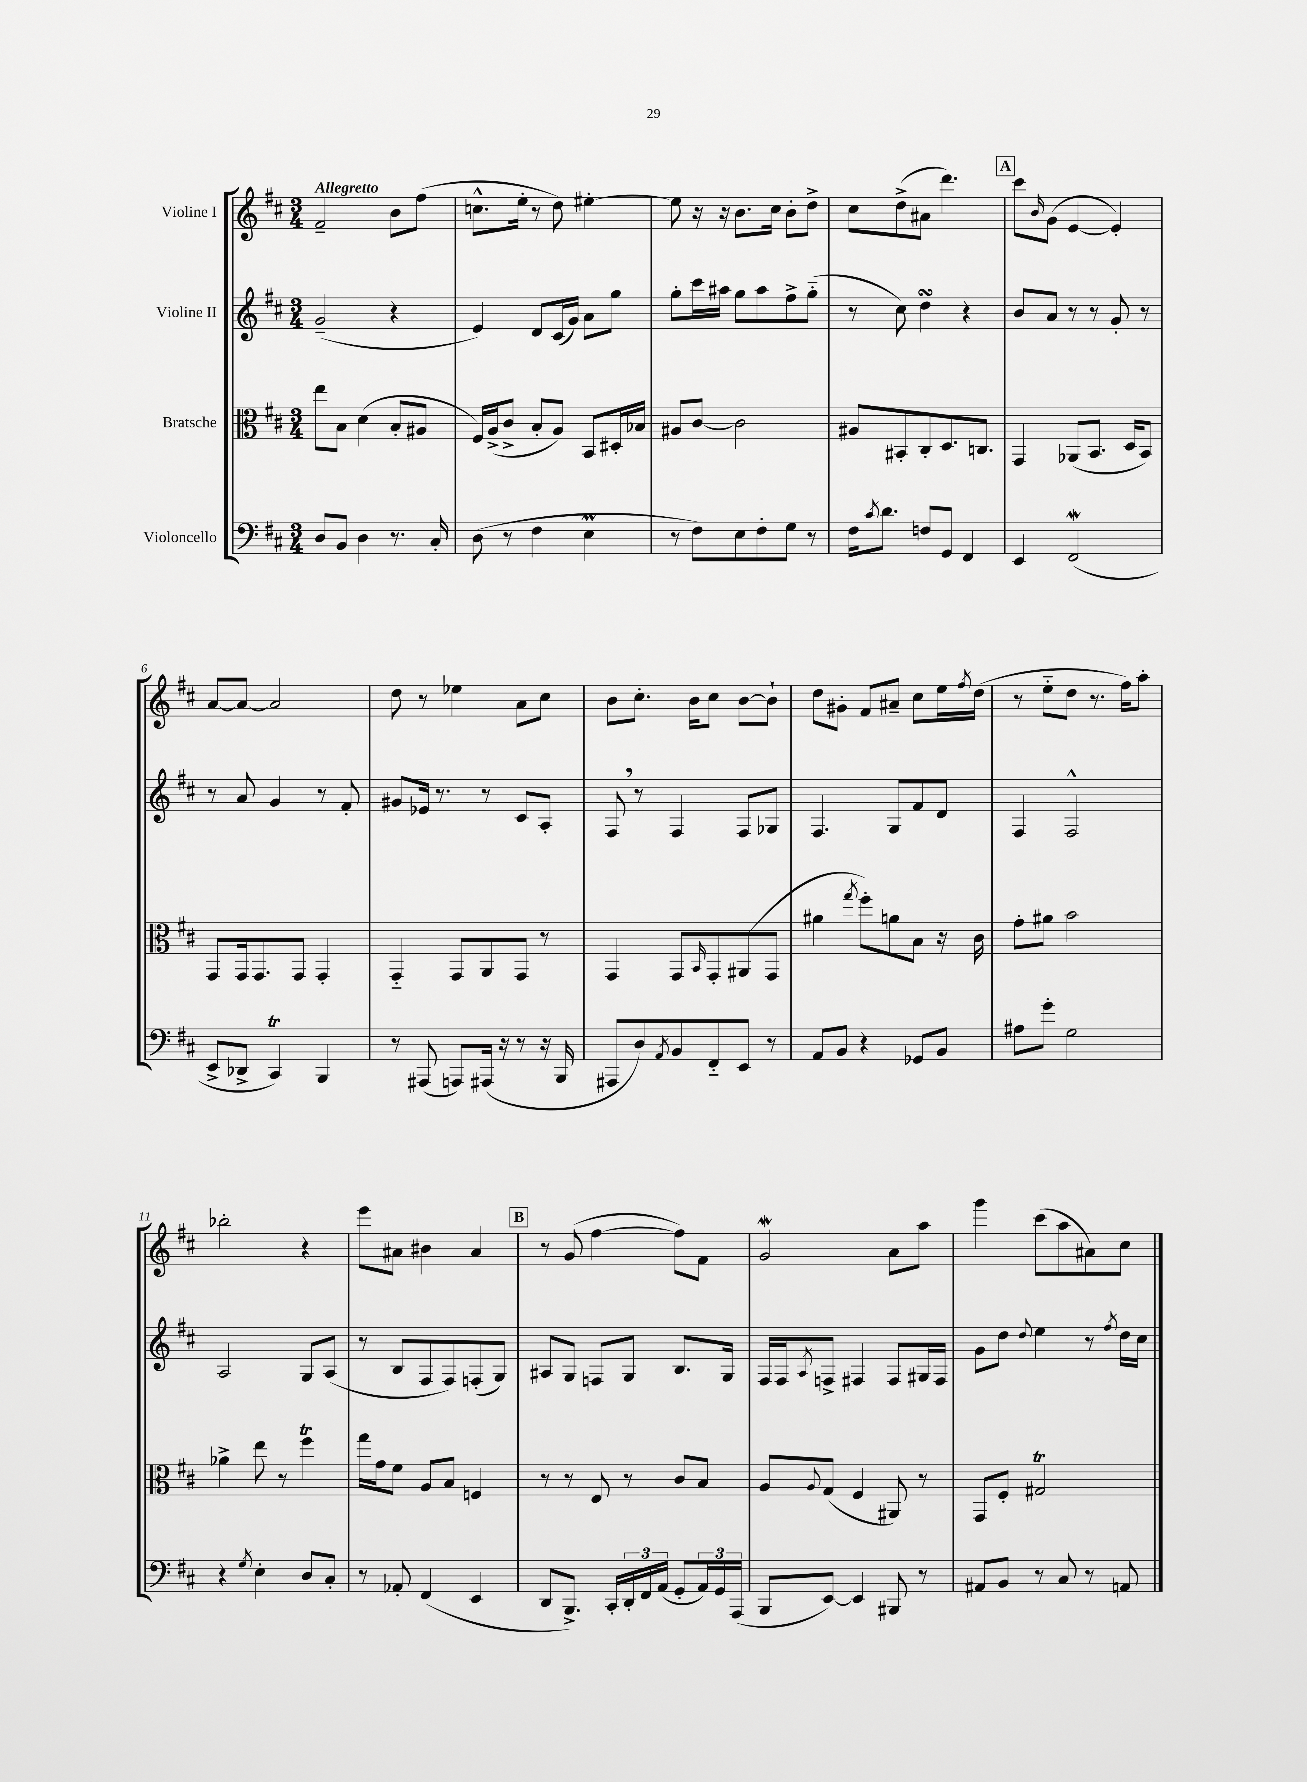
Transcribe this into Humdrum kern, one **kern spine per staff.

**kern	**kern	**kern	**kern
*part4	*part3	*part2	*part1
*staff4	*staff3	*staff2	*staff1
*I"Violoncello	*I"Bratsche	*I"Violine II	*I"Violine I
*clefF4	*clefC3	*clefG2	*clefG2
*k[f#c#]	*k[f#c#]	*k[f#c#]	*k[f#c#]
*M3/4	*M3/4	*M3/4	*M3/4
=1	=1	=1	=1
!	!	!	!LO:TX:a:B:t=Allegretto
8D/L	8ee\L	(2g~/	2f#~/
8BB/J	8B\J	.	.
4D\	(4d\	.	.
8.r	8B'/L	4r	8b\L
.	8A#X/J	.	(8ff#\J
16C#'/	.	.	.
=2	=2	=2	=2
(8D\	16F#/LL)	4e/)	8.ccn^^\L
.	(16A^/J	.	.
8r	8c#^/J	.	.
.	.	.	16ee'\Jk
4F#\	8B'/L	8d/L	8r
.	8A/J)	(16c#/L	8dd\)
.	.	16g/JJ)	.
4EM\	8BB/L	8a\L	[4ee#X'\
.	16D#X'/L	8gg\J	.
.	16B-X/JJ	.	.
=3	=3	=3	=3
8r	8A#X/L	8gg'\L	8ee#\]
8F#\L)	[8c#/J	16ccc#\L	16r
.	.	16aa#X\JJ	16r
8E\	2c#\]	8gg\L	8.b\L
8F#'\	.	8aa#\	.
.	.	.	16cc#\Jk
8G\J	.	8ff#^\	8b'\L
8r	.	(8gg\J	8dd^\J
=4	=4	=4	=4
16F#\KL	8A#X/L	8r	8cc#\L
8qc#/	.	.	.
8.d\J	.	.	.
.	8BB#X'/	8cc#\)	(8dd^\
8Fn/L	8C#'/	4ddsSSs\	8a#X\J
8GG/J	8.D/	.	4.ddd\)
4FF#/	.	4r	.
.	8.Cn/J	.	.
!!LO:REH:place=s1:t=A
=5	=5	=5	=5
4EE/	4GG/	8b/L	8ccc#\L
.	.	.	16qqb/
.	.	8a/J	(8g\J
(2FF#W/	(8AA-X/L	8r	[4e/
.	8.BB/J	8r	.
.	.	8g'/	4e'/])
.	16D/KL	.	.
.	8BB/J)	8r	.
!!LO:LB:g=z
=6	=6	=6	=6
8EE^/L	8GG/L	8r	[8a/L
8DD-X^/J	16GG/k	8a/	8a/J_
.	8.GG/	.	.
4CC#t/)	.	4g/	2a/]
.	8GG/J	.	.
4BBB/	4GG'/	8r	.
.	.	8f#'/	.
=7	=7	=7	=7
8r	4GG/	8g#X/L	8dd\
(8AAA#X/	.	16e-X/Jk	8r
.	.	8.r	.
8AAAn/L)	8GG/L	.	4ee-X\
(16AAA#X/Jk	8AA/	8r	.
16r	.	.	.
8r	8GG/J	8c#/L	8a\L
16r	8r	8A'/J	8cc#\J
16BBB/	.	.	.
=8	=8	=8	=8
8AAA#X/L	4GG/	8F#,/	8b\L
8D/)	.	8r	8.cc#'\J
8qAA/	.	.	.
8BB/	8GG/L	4F#/	.
.	.	.	16b\KL
.	16qqBB/	.	.
8FF#/	8GG'/	.	8cc#\J
8EE/J	(8AA#X/	8F#/L	[8b\L
8r	8GG/J	8G-X/J	8b`\J]
=9	=9	=9	=9
8AA/L	4a#X\	4.F#/	8dd\L
8BB/J	.	.	8g#X'\J
.	8qgg/	.	.
4r	8ff#'\L)	.	8f#/L
.	8an\	8G/L	8a#X~/J
8GG-X/L	8B\J	8f#/	8cc#\L
8BB/J	16r	8d/J	16ee\L
.	.	.	8qff#/
.	16c#\	.	(16dd\JJ
=10	=10	=10	=10
8A#X\L	8g'\L	4F#/	8r
8g'\J	8a#X\J	.	8ee\L
2G\	2b\	2F#^^/	8dd\J
.	.	.	8.r
.	.	.	16ff#\KL)
.	.	.	8aa'\J
!!LO:LB:g=z
=11	=11	=11	=11
4r	4a-X^\	2A/	2bb-X'\
8qG/	.	.	.
4E'\	8ee\	.	.
.	8r	.	.
8D/L	4ff#t\	8G/L	4r
8C#'/J	.	(8A/J	.
=12	=12	=12	=12
8r	16gg\LL	8r	8eee\L
.	16g\J	.	.
8AA-X'/	8f#\J	8B/L	8a#X\J
(4FF#/	8A/L	8F#/	4b#X\
.	8B/J	8F#/)	.
4EE/	4Fn/	(8Fn'/	4a#/
.	.	8G/J)	.
!!LO:REH:place=s1:t=B
=13	=13	=13	=13
8DD/L	8r	8A#X/L	8r
8.BBB^/J)	8r	8G/J	(8g/
.	8E/	8Fn/L	[4ff#\
16CC#'/LL	.	.	.
24DD'/	8r	8G/J	.
24FF#/	.	.	.
(24AA/JJ	.	.	.
8GG'/L	8c#/L	8.B/L	8ff#\L])
24AA/L)	8B/J	.	8f#\J
24GG/	.	.	.
.	.	16G/Jk	.
(24AAA/JJ	.	.	.
=14	=14	=14	=14
8BBB/L	8A/L	16F#/LL	2gw/
.	.	16F#/J	.
.	8qqA/	8qA/	.
[8EE/J)	(8G/J	8Fn^/J	.
4EE/]	4F#/	4F#X/	.
8BBB#X/	8AA#X/)	8F#/L	8a\L
8r	8r	16G#X/L	8aa\J
.	.	16F#/JJ	.
=15	=15	=15	=15
8AA#X/L	8GG/L	8g\L	4ggg\
8BB/J	8F#'/J	8dd\J	.
.	.	8qqdd/	.
8r	2G#Xt/	4ee\	(8ccc#\L
8C#/	.	.	8aa\
8r	.	8r	8a#X\)
.	.	8qff#/	.
8AAn/	.	16dd\LL	8cc#\J
.	.	16cc#\JJ	.
==	==	==	==
*-	*-	*-	*-
